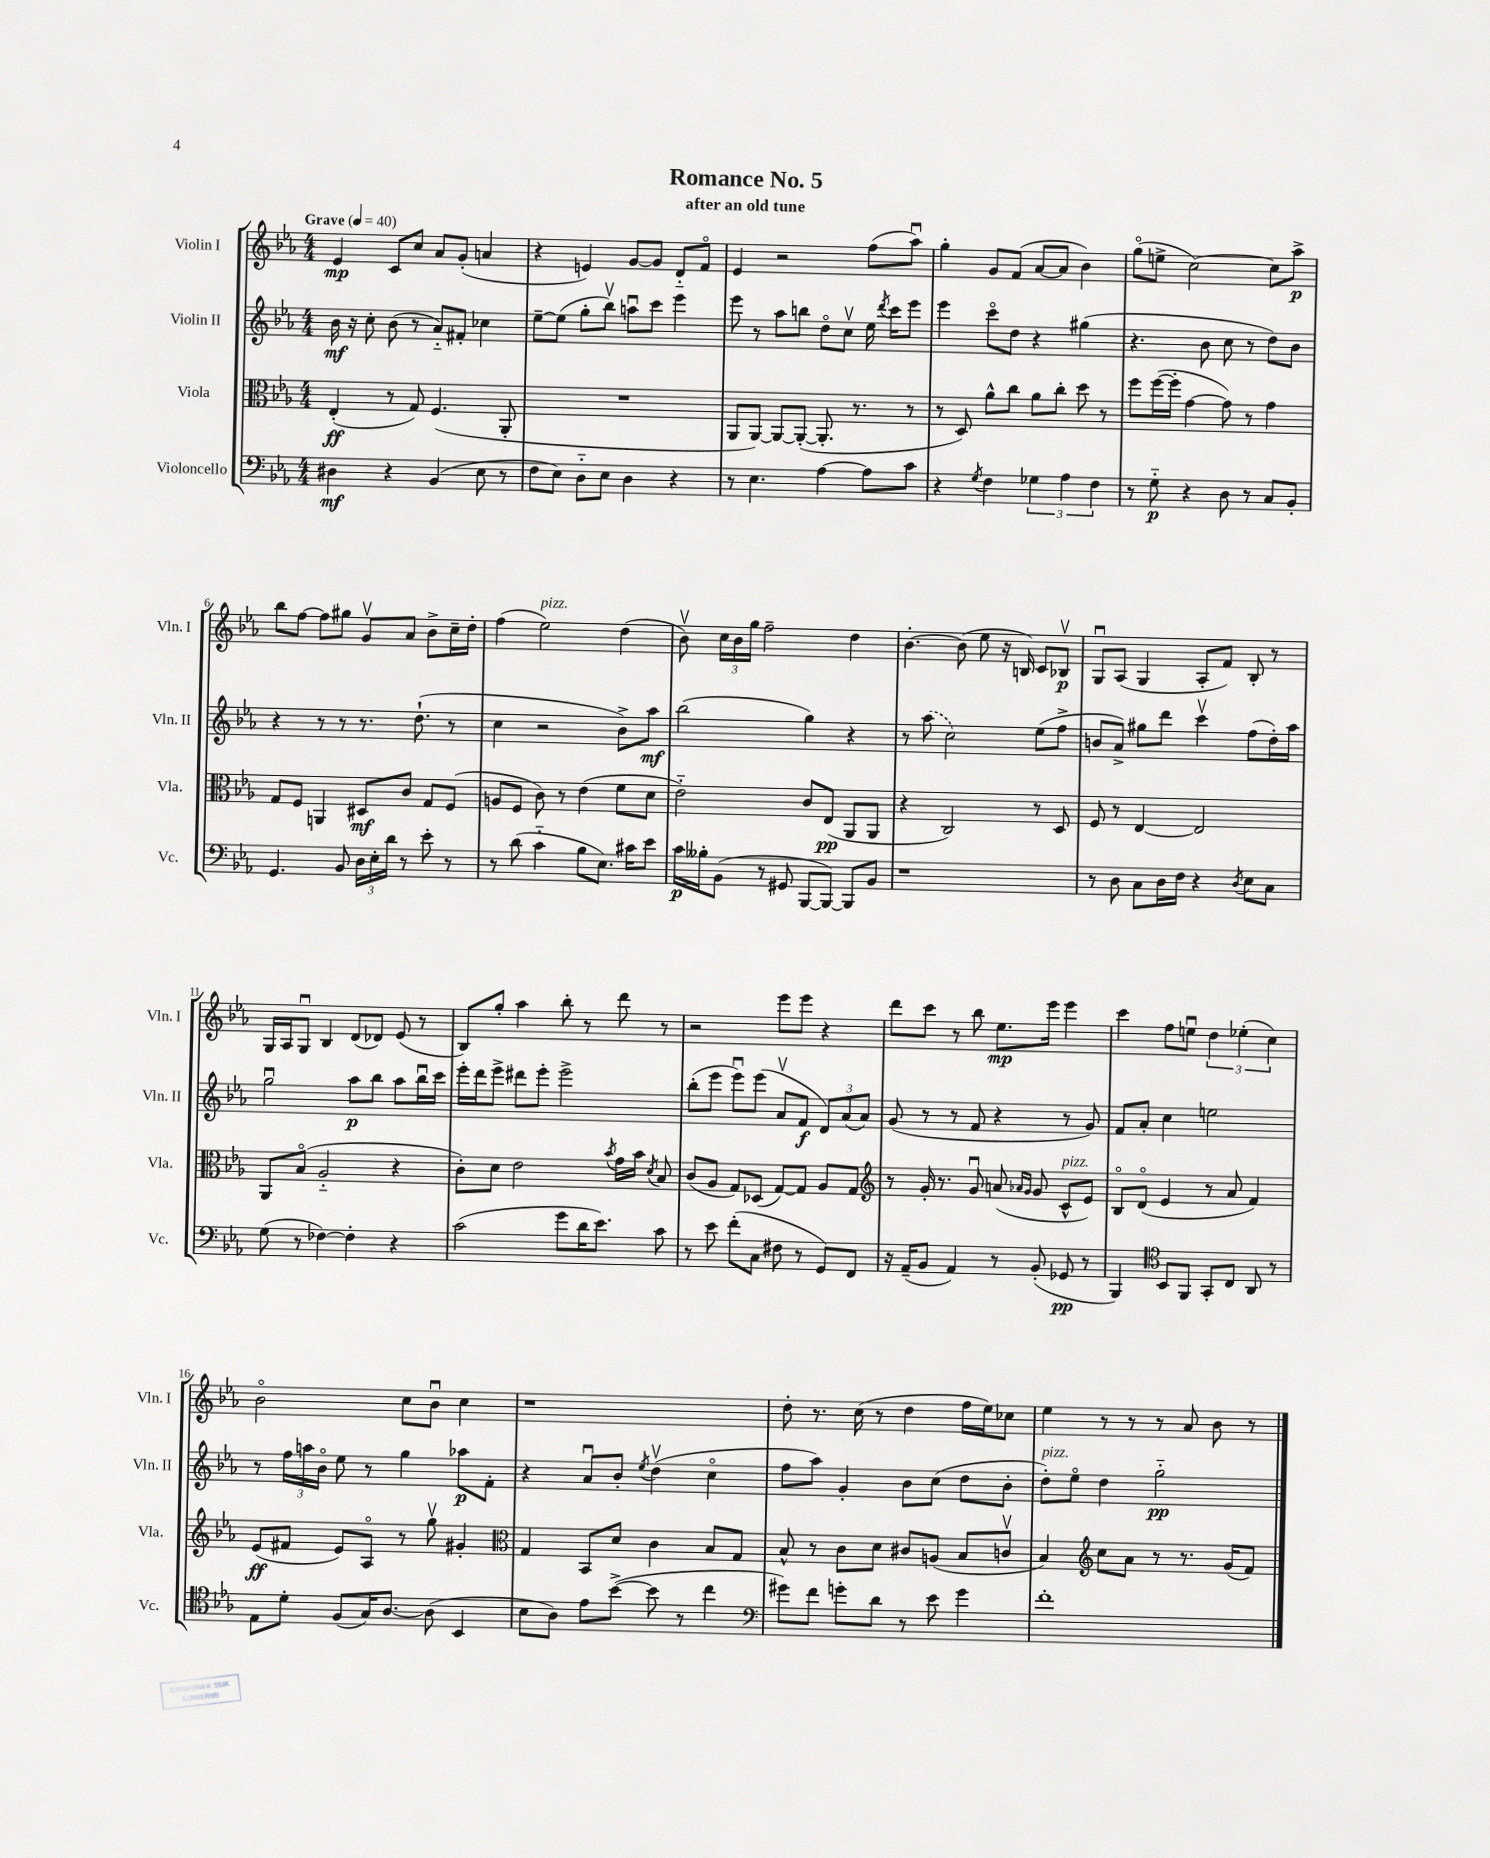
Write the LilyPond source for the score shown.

\header { title = "Romance No. 5" subtitle = "after an old tune" }
<<
\new StaffGroup <<
\new Staff = "s0" \with { instrumentName = "Violin I" shortInstrumentName = "Vln. I" } {
    \clef treble \key ees \major \numericTimeSignature \time 4/4 \tempo "Grave" 4 = 40
    \autoBeamOff ees'4\mp c'8[ c''8] aes'8[ g'8]-.( a'4 |
    r4 e'4) g'8[~ g'8] d'8[-_ f'8]\flageolet |
    ees'4 r2 f''8[( aes''8]\downbow) |
    g''4-. g'8[ f'8]( aes'8[~ aes'8] bes'4) |
    g''8[\flageolet( e''8]-> c''2~) c''8[ aes''8]->\p |
    bes''8[ f''8]~ f''8[ gis''8] g'8[\upbow aes'8] bes'8[-> c''16-- d''16]-. |
    f''4( ees''2^\markup { \italic "pizz." }) d''4( |
    bes'8\upbow) \tuplet 3/2 { c''16[ bes'16 g''16] } f''2-- d''4 |
    bes'4.~-. bes'8( ees''8 r16 b16) c'8[ bes8]\upbow\p |
    g8[\downbow aes8]( g4 aes8[-. f'8]) bes8-. r8 |
    g16[ aes16 g8]\downbow bes4 d'8[( des'8]) ees'8( r8 |
    bes8[) g''8]-. aes''4 bes''8-. r8 d'''8 r8 |
    r2 ees'''8[ ees'''8] r4 |
    d'''8[ c'''8] r8 bes''8 ees''8.[\mp ees'''16] ees'''4 |
    c'''4 f''8[ e''8]\downbow \tuplet 3/2 { d''4 ees''4-.( c''4) } |
    bes'2\flageolet c''8[ bes'8]\downbow c''4 |
    r1 |
    d''8-. r8. c''16( r8 d''4 f''16[ ees''16) ces''8] |
    ees''4 r8 r8 r8 aes'8 bes'8 r8 \bar "|." |
}
\new Staff = "s1" \with { instrumentName = "Violin II" shortInstrumentName = "Vln. II" } {
    \clef treble \key ees \major \numericTimeSignature \time 4/4
    \autoBeamOff bes'16\mf r16 c''8-. bes'8( r8 aes'8[-_) fis'8]-. ces''4 |
    ees''8[~-- ees''8]( g''8[-. bes''8]\upbow) a''8[\downbow c'''8] ees'''4 |
    ees'''8 r8 aes''8[ b''8] d''8[\flageolet c''8]\upbow ees''16 \acciaccatura { d'''8 } c'''16[ ees'''8] |
    ees'''4 c'''8[\flageolet d''8] r4 gis''4( |
    r4. bes'8 c''8 r8 d''8[) bes'8] |
    r4 r8 r8 r8. d''8.-!( r8 |
    c''4 r2 bes'8[->) aes''8]\mf |
    bes''2( g''4) r4 |
    r8 \once \slurDashed aes''8( c''2) ees''8[( f''8]-> |
    b'8[ aes'8]->) gis''8[ d'''8] c'''4\upbow f''8[( d''16-.) aes''16] |
    g''2\downbow aes''8[\p bes''8] aes''8[ bes''16\downbow c'''16] |
    ees'''16[-. d'''16 ees'''8]-> dis'''8[ ees'''8]-. ees'''2-> |
    bes''8[-.( ees'''8] ees'''8[\downbow) ees'''8]( aes'8[\upbow f'8]\f \tuplet 3/2 { d'8[) aes'8( aes'8]) } |
    g'8( r8 r8 f'8 r4 r8 g'8) |
    f'8[ aes'8]-. c''4 e''2 |
    r8 \tuplet 3/2 { f''16[ a''16 bes'16]\flageolet } ees''8 r8 g''4 aes''8[\p f'8]-. |
    r4 aes'8[\downbow bes'8]-. \acciaccatura { ees''8 } d''4\upbow( c''4\flageolet |
    f''8[ aes''8]) g'4-. bes'8[ c''8]( d''8[ bes'8]-. |
    d''8[-.^\markup { \italic "pizz." }) ees''8]\flageolet d''4 g''2-_\pp \bar "|." |
}
\new Staff = "s2" \with { instrumentName = "Viola" shortInstrumentName = "Vla." } {
    \clef alto \key ees \major \numericTimeSignature \time 4/4
    \autoBeamOff ees4-.\ff( r8 g8) f4.( aes,8-. |
    R1 |
    aes,8[ aes,8]~) aes,8[~ aes,8]~-.( aes,8.-. r8. r8 |
    r8 d8) aes'8[-^ c''8] aes'8[ c''8]-. d''8 r8 |
    f''8[ f''16~( f''16]-. g'4~ g'8) r8 g'4 |
    g8[ f8] a,4 dis8[\mf c'8] g8[ f8]( |
    a8[ f8] c'8) r8 ees'4( f'8[ d'8] |
    ees'2-_) c'8[ ees8]\pp( aes,8[ aes,8] |
    r4 c2) r8 d8 |
    f8 r8 ees4~ ees2 |
    aes,8[ bes8]\flageolet( aes2-_ r4 |
    c'8[-.) d'8] ees'2 \acciaccatura { bes'8 } g'16[ bes'16] \acciaccatura { d'8 } bes8 |
    c'8[( aes8] g8[) des8]( g8[~) g8] aes8[ g8] |
    \clef treble r8 g'16-. r8. g'8\downbow a'8( \grace { aes'16[ g'16] } g'8 c'8[-^^\markup { \italic "pizz." } ees'8]) |
    bes8[\flageolet d'8]\flageolet( ees'4 r8 aes'8 f'4) |
    ees'8[\ff( fis'8] ees'8[) aes8]\flageolet r8 g''8\upbow gis'4-. |
    \clef alto g4 bes,8[ d'8] c'4 bes8[ g8] |
    bes8-^ r8 c'8[ d'8] cis'8[ a8]( bes8[ c'8]\upbow |
    bes4) \clef treble c''8[ aes'8] r8 r8. g'16[( f'8]) \bar "|." |
}
\new Staff = "s3" \with { instrumentName = "Violoncello" shortInstrumentName = "Vc." } {
    \clef bass \key ees \major \numericTimeSignature \time 4/4
    \autoBeamOff dis4\mf r4 bes,4( ees8 r8 |
    f8[ ees8]) d8[-_ ees8] d4 r4 |
    r8 ees4. aes4~ aes8[ c'8] |
    r4 \acciaccatura { g8 } f4 \tuplet 3/2 { ges4 aes4 f4 } |
    r8 g8-_\p r4 d8 r8 c8[ bes,8]-. |
    g,4. bes,8 \tuplet 3/2 { d16[ ees16-. d'16] } r8 ees'8-. r8 |
    r8 d'8( c'4-_ bes8[ ees8.]) cis'16[ ees'8] |
    c'16[\p beses16-. bes,8]( r8 gis,8 bes,,8[~ bes,,8]~) bes,,8[ bes,8] |
    r1 |
    r8 d8 c8[ d16 f16] r4 \acciaccatura { d8 } ees8[ c8] |
    g8( r8 fes4~) fes4-. r4 |
    c'2( g'8[ d'16 ees'8.]) c'8 |
    r8 ees'8 f'8[-.( c8] fis8 r8 g,8[) f,8] |
    r16 aes,16[--( bes,8] aes,4) r8 bes,8-.( ges,8\pp r8 |
    bes,,4) \clef tenor bes,8[ f,8] g,8[-. c8] aes,8 r8 |
    ees8[ d'8]-. f8[( g16) aes8.]~ aes8( bes,4 |
    bes8[ aes8]) ees'8[ bes'8]~->( bes'8 r8 c''4 |
    \clef bass gis'8[) f'8] g'8[-. d'8] r8 ees'8 g'4 |
    f'1-. \bar "|." |
}
>>
>>
